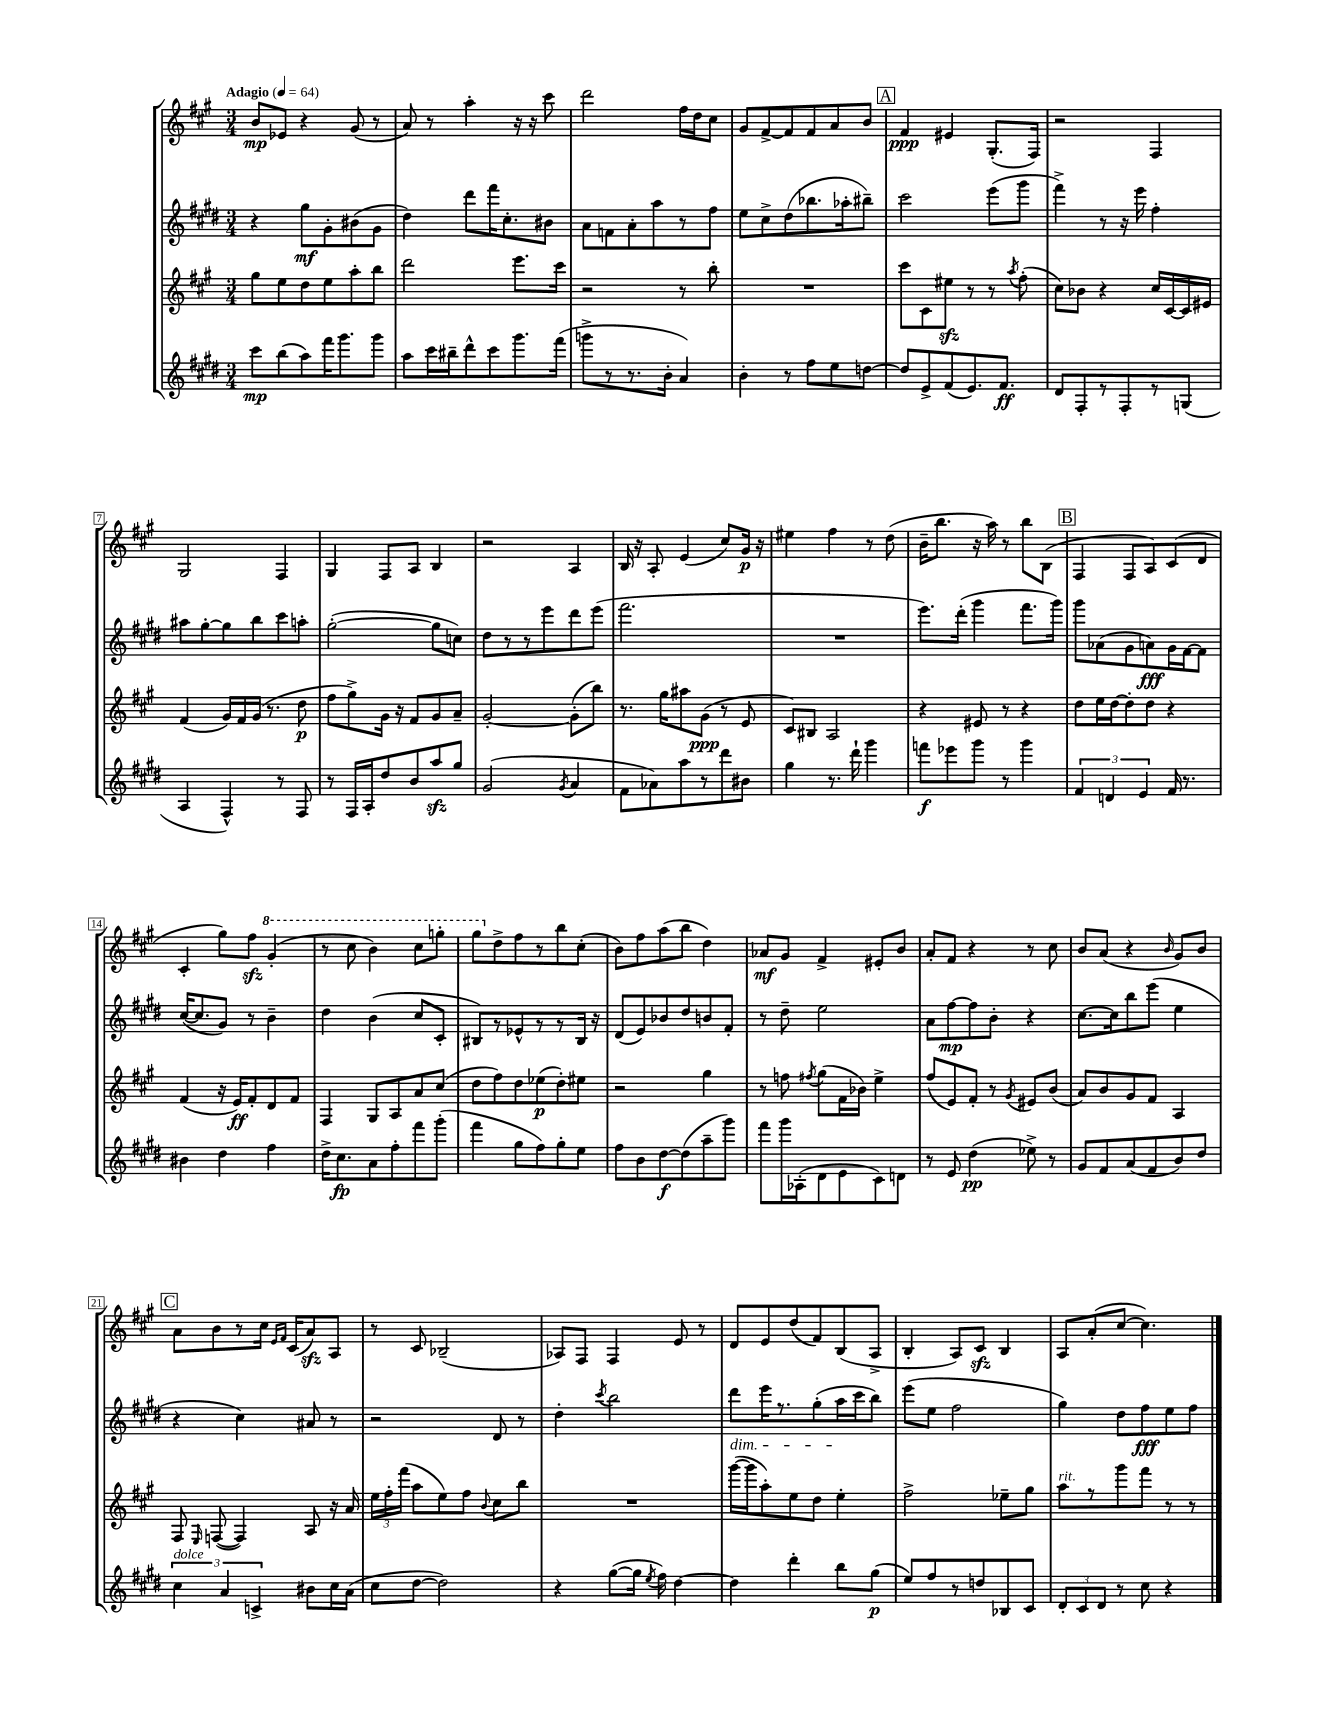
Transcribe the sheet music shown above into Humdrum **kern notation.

**kern	**dynam	**kern	**dynam	**kern	**dynam	**kern	**dynam
*part4	*part4	*part3	*part3	*part2	*part2	*part1	*part1
*staff4	*staff4	*staff3	*staff3	*staff2	*staff2	*staff1	*staff1
*clefG2	*	*clefG2	*	*clefG2	*	*clefG2	*
*k[f#c#g#d#]	*	*k[f#c#g#]	*	*k[f#c#g#d#]	*	*k[f#c#g#]	*
*M3/4	*	*M3/4	*	*M3/4	*	*M3/4	*
*MM64	*	*MM64	*	*MM64	*	*MM64	*
=1	=1	=1	=1	=1	=1	=1	=1
!	!	!	!	!	!	!LO:TX:a:B:t=Adagio	!
8ccc#\L	mp	8gg#\L	.	4r	.	8b/L	mp
(8bb\	.	8ee\	.	.	.	8e-X/J	.
8aa\)	.	8dd\	.	8gg#\L	mf	4r	.
16fff#\K	.	8ee\	.	8g#'\	.	.	.
8.ggg#\	.	.	.	.	.	.	.
.	.	8aa'\	.	(8b#X\	.	(8g#/	.
8ggg#\J	.	8bb\J	.	8g#\J	.	8r	.
=2	=2	=2	=2	=2	=2	=2	=2
8aa\L	.	2ddd\	.	4dd#\)	.	8a/)	.
16ccc#\L	.	.	.	.	.	8r	.
16bb#X~\J	.	.	.	.	.	.	.
8ddd#^^\	.	.	.	8ddd#\L	.	4aa'\	.
8ccc#\	.	.	.	16fff#\K	.	.	.
.	.	.	.	8.cc#'\	.	.	.
8.ggg#\	.	8.eee\L	.	.	.	16r	.
.	.	.	.	.	.	16r	.
.	.	.	.	8b#X\J	.	8ccc#\	.
(16fff#\Jk	.	16ccc#\Jk	.	.	.	.	.
=3	=3	=3	=3	=3	=3	=3	=3
8gggn^\L	.	2r	.	8a\L	.	2ddd\	.
8r	.	.	.	8fn\	.	.	.
8.r	.	.	.	8a'\	.	.	.
.	.	.	.	8aa\	.	.	.
16b'\Jk	.	.	.	.	.	.	.
4a/)	.	8r	.	8r	.	16ff#\LL	.
.	.	.	.	.	.	16dd\J	.
.	.	8bb'\	.	8ff#\J	.	8cc#\J	.
=4	=4	=4	=4	=4	=4	=4	=4
4b'\	.	2.r	.	8ee\L	.	8g#/L	.
.	.	.	.	8cc#^\	.	[8f#^/	.
8r	.	.	.	(8dd#\	.	8f#/]	.
8ff#\L	.	.	.	8.bb-X\	.	8f#/	.
8ee\	.	.	.	.	.	8a/	.
.	.	.	.	16aa-X'\k	.	.	.
[8ddn\J	.	.	.	8bb#X~\J)	.	8b/J	.
!!LO:REH:place=s1:t=A
=5	=5	=5	=5	=5	=5	=5	=5
8dd/L]	.	8ccc#\L	.	2ccc#\	.	4f#/	ppp
8e^/	.	8c#\	.	.	.	.	.
(8f#/	.	8ee#Xzz\J	.	.	.	4e#X/	.
8.e/)	.	8r	.	.	.	.	.
.	.	8r	.	(8eee\L	.	(8.G#'/L	.
8.f#/J	ff	.	.	.	.	.	.
.	.	8qaa/	.	.	.	.	.
.	.	(8ff#'\	.	8ggg#\J	.	.	.
.	.	.	.	.	.	16F#/Jk)	.
=6	=6	=6	=6	=6	=6	=6	=6
8d#/L	.	8cc#\L)	.	4fff#^\)	.	2r	.
8F#'/	.	8b-X\J	.	.	.	.	.
8r	.	4r	.	8r	.	.	.
8F#'/	.	.	.	16r	.	.	.
.	.	.	.	16eee\	.	.	.
8r	.	16cc#/LL	.	4ff#'\	.	4F#/	.
.	.	[16c#/	.	.	.	.	.
(8Gn/J	.	16c#/]	.	.	.	.	.
.	.	16e#X/JJ	.	.	.	.	.
!!LO:LB:g=z
=7	=7	=7	=7	=7	=7	=7	=7
4A/	.	(4f#/	.	8aa#X\L	.	2G#/	.
.	.	.	.	[8gg#'\	.	.	.
4F#^^/)	.	16g#/LL)	.	8gg#\]	.	.	.
.	.	16f#/	.	.	.	.	.
.	.	(16g#/JJ	.	8bb\	.	.	.
.	.	8.r	.	.	.	.	.
8r	.	.	.	8ccc#\	.	4F#/	.
8F#/	.	8dd\	p	8aan'\J	.	.	.
=8	=8	=8	=8	=8	=8	=8	=8
8r	.	8ff#\L	.	([2gg#'\	.	4G#/	.
16F#/LL	.	8gg#^\)	.	.	.	.	.
16A'/J	.	.	.	.	.	.	.
8dd#/	.	16g#\Jk	.	.	.	8F#/L	.
.	.	16r	.	.	.	.	.
8b/	.	8f#/L	.	.	.	8A/J	.
8aazz/	.	8g#/	.	8gg#\L]	.	4B/	.
8gg#/J	.	8a~/J	.	8ccn\J)	.	.	.
=9	=9	=9	=9	=9	=9	=9	=9
(2g#/	.	[2g#'/	.	8dd#\L	.	2r	.
.	.	.	.	8r	.	.	.
.	.	.	.	8r	.	.	.
.	.	.	.	8eee\	.	.	.
8qg#/	.	.	.	.	.	.	.
4a/	.	(8g#'\L]	.	8ddd#\	.	4A/	.
.	.	8bb\J)	.	(8eee\J	.	.	.
=10	=10	=10	=10	=10	=10	=10	=10
8f#\L	.	8.r	.	2.fff#\	.	16B/	.
.	.	.	.	.	.	16r	.
8a-X\)	.	.	.	.	.	8A'/	.
.	.	16gg#\KL	.	.	.	.	.
8aa\	.	8aa#X\	.	.	.	(4e/	.
8r	.	(8g#\J	ppp	.	.	.	.
8ddd#\	.	8r	.	.	.	8cc#/L)	.
8b#X\J	.	8e/	.	.	.	16g#/Jk	p
.	.	.	.	.	.	16r	.
=11	=11	=11	=11	=11	=11	=11	=11
4gg#\	.	8c#/L)	.	2.r	.	4ee#X\	.
.	.	8B#X/J	.	.	.	.	.
8.r	.	2A/	.	.	.	4ff#\	.
16ddd#`\	.	.	.	.	.	.	.
4ggg#\	.	.	.	.	.	8r	.
.	.	.	.	.	.	(8dd\	.
=12	=12	=12	=12	=12	=12	=12	=12
8fffn\L	f	4r	.	8.eee\L)	.	16b~\KL	.
.	.	.	.	.	.	8.bb\J	.
8eee-X\	.	.	.	.	.	.	.
.	.	.	.	(16ddd#'\Jk	.	.	.
8ggg#\J	.	8e#X/	.	4ggg#\	.	16r	.
.	.	.	.	.	.	16aa\)	.
8r	.	8r	.	.	.	8r	.
4ggg#\	.	4r	.	8.fff#\L	.	8bb\L	.
.	.	.	.	.	.	(8B\J	.
.	.	.	.	16ggg#\Jk)	.	.	.
!!LO:REH:place=s1:t=B
=13	=13	=13	=13	=13	=13	=13	=13
6f#/	.	8dd\L	.	8ggg#\L	.	4F#/	.
.	.	16ee\L	.	(8a-X\	.	.	.
6dn/	.	.	.	.	.	.	.
.	.	[16dd\J	.	.	.	.	.
.	.	8dd'\]	.	8g#\	.	8F#/L	.
6e/	.	.	.	.	.	.	.
.	.	8dd\J	.	8an\)	fff	8A/)	.
16f#/	.	4r	.	16g#\L	.	(8c#/	.
8.r	.	.	.	[16f#\J	.	.	.
.	.	.	.	8f#\J]	.	8d/J	.
!!LO:LB:g=z
=14	=14	=14	=14	=14	=14	=14	=14
4b#X\	.	(4f#/	.	([16cc#/KL	.	4c#'/	.
.	.	.	.	8.cc#/]	.	.	.
4dd#\	.	16r	.	8g#/J)	.	8gg#\L)	.
.	.	16e/KL)	ff	.	.	.	.
.	.	8f#'/	.	8r	.	8ff#zz\J	.
*	*	*	*	*	*	*8va	*
4ff#\	.	8d/	.	4b~\	.	(4gg#'/	.
.	.	8f#/J	.	.	.	.	.
=15	=15	=15	=15	=15	=15	=15	=15
16dd#^\KL	.	4F#/	.	4dd#\	.	8r	.
8.cc#\	fp	.	.	.	.	.	.
.	.	.	.	.	.	8ccc#\	.
8a\	.	8G#/L	.	(4b\	.	4bb\)	.
8ff#'\	.	8A/	.	.	.	.	.
8fff#\	.	8a/	.	8cc#/L	.	8ccc#\L	.
(8ggg#'\J	.	(8cc#/J	.	8c#'/J	.	8gggn'\J	.
=16	=16	=16	=16	=16	=16	=16	=16
4fff#\	.	8dd\L	.	8B#X/L)	.	8ggg#\L	.
*	*	*	*	*	*	*X8va	*
.	.	8ff#\)	.	8r	.	8dd^\	.
8gg#\L	.	8dd\	.	8e-X^^/	.	8ff#\	.
8ff#\)	.	(8ee-X\	p	8r	.	8r	.
8gg#'\	.	8dd'\)	.	8r	.	8bb\	.
8ee\J	.	8ee#X\J	.	16B#/Jk	.	(8cc#'\J	.
.	.	.	.	16r	.	.	.
=17	=17	=17	=17	=17	=17	=17	=17
8ff#\L	.	2r	.	(8d#/L	.	8b\L)	.
8b\	.	.	.	8e/)	.	8ff#\	.
[8dd#\	f	.	.	8b-X/	.	(8aa\	.
(8dd#\]	.	.	.	8dd#/	.	8bb\J	.
8aa~\	.	4gg#\	.	8bn/	.	4dd\)	.
8ggg#\J)	.	.	.	8f#'/J	.	.	.
=18	=18	=18	=18	=18	=18	=18	=18
8fff#\L	.	8r	.	8r	.	8a-X/L	mf
16ggg#\L	.	8ffn\	.	8dd#~\	.	8g#/J	.
(16A-X'\J	.	.	.	.	.	.	.
.	.	8qff#X/	.	.	.	.	.
8d#\	.	(8gg#\L	.	2ee\	.	4f#^/	.
8e\	.	16f#\L	.	.	.	.	.
.	.	16b-X\JJ)	.	.	.	.	.
8c#\)	.	4ee^\	.	.	.	8e#X'/L	.
8dn\J	.	.	.	.	.	8b/J	.
=19	=19	=19	=19	=19	=19	=19	=19
8r	.	(8ff#/L	.	8a\L	.	8a'/L	.
8e/	.	8e/)	.	[8ff#\	mp	8f#/J	.
(4dd#\	pp	8f#'/J	.	8ff#\]	.	4r	.
.	.	8r	.	8b'\J	.	.	.
.	.	8qg#/	.	.	.	.	.
8ee-X^\)	.	8e#X/L	.	4r	.	8r	.
8r	.	(8b/J	.	.	.	8cc#\	.
=20	=20	=20	=20	=20	=20	=20	=20
8g#/L	.	8a/L)	.	[8.cc#\L	.	8b/L	.
8f#/	.	8b/	.	.	.	(8a/J	.
.	.	.	.	16cc#\k]	.	.	.
(8a/	.	8g#/	.	8bb\	.	4r	.
8f#/	.	8f#/J	.	(8eee\J	.	.	.
.	.	.	.	.	.	16qqb/	.
8b/)	.	4A/	.	4ee\	.	8g#/L)	.
8dd#/J	.	.	.	.	.	8b/J	.
!!LO:LB:g=z
!!LO:REH:place=s1:t=C
=21	=21	=21	=21	=21	=21	=21	=21
!LO:TX:a:i:t=dolce	!	!	!	!	!	!	!
6cc#\	.	8F#/	.	4r	.	8a\L	.
.	.	16qqE/	.	.	.	.	.
.	.	([8Fn/	.	.	.	8b\	.
6a/	.	.	.	.	.	.	.
.	.	4F/])	.	4cc#\)	.	8r	.
6cn^/	.	.	.	.	.	.	.
.	.	.	.	.	.	16cc#\Jk	.
.	.	.	.	.	.	16qqe/LL	.
.	.	.	.	.	.	16qqf#/JJ	.
.	.	.	.	.	.	(16c#/KL	.
8b#X\L	.	8A/	.	8a#X/	.	8azz/)	.
16cc#\L	.	16r	.	8r	.	8A/J	.
(16a\JJ	.	16a/	.	.	.	.	.
=22	=22	=22	=22	=22	=22	=22	=22
8cc#\L	.	24ee\LL	.	2r	.	8r	.
.	.	24ff#'\	.	.	.	.	.
.	.	(24fff#\JJ	.	.	.	.	.
[8dd#\J	.	8aa\L	.	.	.	8c#/	.
2dd#\])	.	8ee\)	.	.	.	(2B-X~/	.
.	.	8ff#\J	.	.	.	.	.
.	.	8qqb/	.	.	.	.	.
.	.	8cc#\L	.	8d#/	.	.	.
.	.	8bb\J	.	8r	.	.	.
=23	=23	=23	=23	=23	=23	=23	=23
4r	.	2.r	.	4dd#'\	.	8A-X/L)	.
.	.	.	.	.	.	8F#/J	.
.	.	.	.	8qccc#/	.	.	.
([8gg#\L	.	.	.	2bb\	.	4F#/	.
16gg#\Jk]	.	.	.	.	.	.	.
8qee/	.	.	.	.	.	.	.
16ff#\)	.	.	.	.	.	.	.
[4dd#\	.	.	.	.	.	8e/	.
.	.	.	.	.	.	8r	.
=24	=24	=24	=24	=24	=24	=24	=24
!	!	!	!	!LO:TX:b:i:t=dim.	!	!	!
4dd#\]	.	([16ggg#\LL	.	8ddd#\L	.	8d/L	.
.	.	16ggg#\J]	.	.	.	.	.
.	.	8aa'\)	.	16eee\K	.	8e/	.
.	.	.	.	8.r	.	.	.
4ddd#'\	.	8ee\	.	.	.	(8dd/	.
.	.	8dd\J	.	(8gg#'\	.	8f#/)	.
8bb\L	.	4ee'\	.	16aa\L	.	(8B/	.
.	.	.	.	16ccc#\J	.	.	.
(8gg#\J	p	.	.	8bb\J)	.	8A^/J	.
=25	=25	=25	=25	=25	=25	=25	=25
8ee/L)	.	2ff#^\	.	(8eee\L	.	4B'/	.
8ff#/	.	.	.	8ee\J	.	.	.
8r	.	.	.	2ff#\	.	8A/L)	.
8ddn/	.	.	.	.	.	8c#zz/J	.
8B-X/	.	8ee-X~\L	.	.	.	4B/	.
8c#/J	.	8gg#\J	.	.	.	.	.
=26	=26	=26	=26	=26	=26	=26	=26
!	!	!LO:TX:a:i:t=rit.	!	!	!	!	!
12d#'/L	.	8aa\L	.	4gg#\)	.	8A/L	.
12c#/	.	.	.	.	.	.	.
.	.	8r	.	.	.	(8a'/	.
12d#/J	.	.	.	.	.	.	.
8r	.	8ggg#\	.	8dd#\L	.	[8cc#/J	.
8cc#\	.	8fff#\J	.	8ff#\	fff	4.cc#\])	.
4r	.	8r	.	8ee\	.	.	.
.	.	8r	.	8ff#\J	.	.	.
==	==	==	==	==	==	==	==
*-	*-	*-	*-	*-	*-	*-	*-
